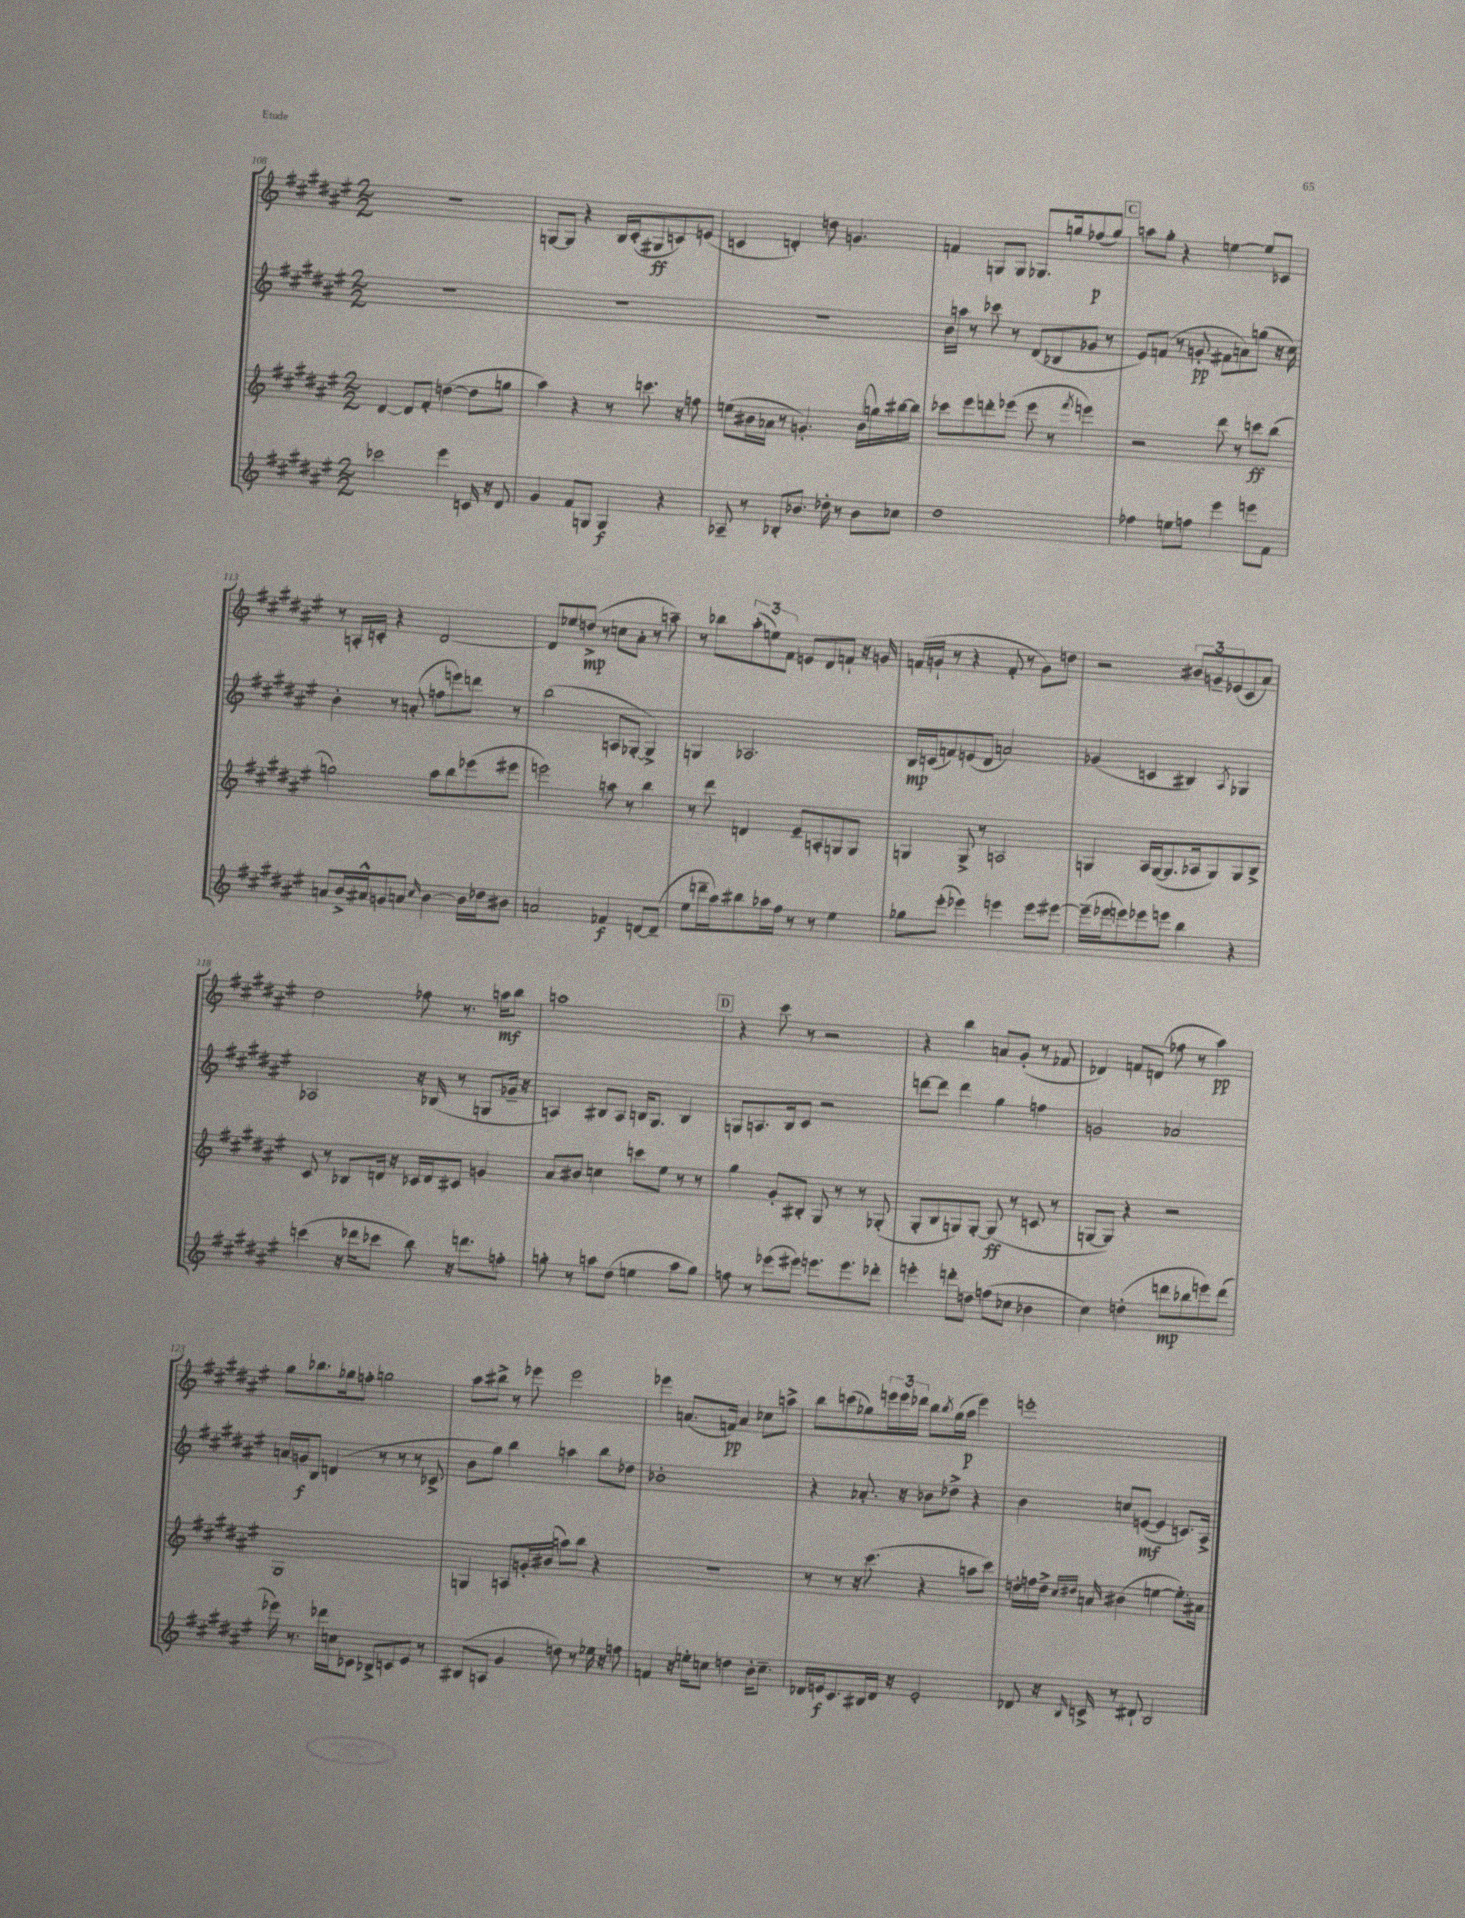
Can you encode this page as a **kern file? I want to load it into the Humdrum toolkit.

**kern	**kern	**kern	**kern
*staff4	*staff3	*staff2	*staff1
*clefG2	*clefG2	*clefG2	*clefG2
*k[f#c#g#d#a#e#]	*k[f#c#g#d#a#e#]	*k[f#c#g#d#a#e#]	*k[f#c#g#d#a#e#]
*M2/2	*M2/2	*M2/2	*M2/2
2ccc-\	[4d#/	1r	1r
.	8d#/]L	.	.
.	8f#'/J	.	.
4eee#\	([4dd\	.	.
16c/	8dd\]L	.	.
16r	.	.	.
8d#/	8gg\J	.	.
=	=	=	=
4g#/	4aa#\)	1r	[8G/L
.	.	.	8G/]J
8f#/L	4r	.	4r
8G/J	.	.	.
4G/	8r	.	16B/LL
.	.	.	(16c#'/J
.	8.ccc\	.	8G#/
4r	.	.	8c/)
.	16r	.	.
.	8ff\	.	(8e/J
=	=	=	=
8A-~/	(8ee\L	1r	4c/
8r	16b#\L	.	.
.	16a-\JJ	.	.
8B-'/L	8r	.	4d'/)
8.b-/J	4.g'/)	.	.
.	.	.	8dd\
16dd-'\	.	.	.
8r	.	.	4.g/
8b-\L	(16b#\LL	.	.
.	16gg\)	.	.
8cc-\J	[16bb#\	.	.
.	16bb#\]JJ	.	.
=	=	=	=
1dd#	8ccc-\L	16b\LL	4f/
.	.	16aa\JJ	.
.	8eee#\	8r	.
.	8ddd'\	8ccc-\	8G/L
.	(8eee-\J	8r	8G/J
.	8eee-\	(8d#/L	8.G-/L
.	8r	8B-/	.
.	.	.	16gg/k
.	8qfff#/	.	.
.	4eee\)	8g-/J	(8ff-/
.	.	8r	8gg/J)
=	=	=	=
4ff-\	2r	8e#/L)	8aa\L
.	.	(8f/J	8gg#'\J
8ee\L	.	8r	4r
8ff\J	.	8g'/	.
4eee#\	8ddd#\	8f#\L	[4ee\
.	8r	8a\)	.
8eee\L	8ccc\L	(8gg\J	8ee/]L
8f#\J	(8bb\J	16r	8c-/J
.	.	16cc#\)	.
=	=	=	=
8a/L	2gg\)	4b'\	8r
16b^/L	.	.	16A'/LL
16a#^^/J	.	.	16c'/JJ
8g/	.	8r	4r
8a/J	.	(8a'/	.
16qqcc#/	.	.	.
[4b\	8aa#\L	8ff\L	[2d#/
.	8bb\	8eee\)	.
16b\]LL	(8eee-\	8ddd\J	.
16dd-\J	.	.	.
8b#\J	8eee#\J	8r	.
=	=	=	=
2a/	2eee\)	(2bb\	8d#/]L
.	.	.	8ee-/
.	.	.	(8dd^/J
.	.	.	8r
4f-/	8aa\	8A/L	8cc\L
.	8r	[8G-'/J	8a#'\J
[8d/L	4bb\	4G-^/])	8r
(8d~/]J	.	.	8aa~\)
=	=	=	=
8ee#\L	8r	4G/	8r
16ddd~\L	8ddd#\	.	8bb-\L
16aa#\J)	.	.	.
8bb#\	4d/	2.A-/	(12aa#'\
.	.	.	12ee\)
16aa-\L	.	.	.
.	.	.	12f#\J
16ff#\JJ	.	.	.
8r	8e#~/L	.	8e/L
8r	8A'/	.	8d#/
4ee#\	8G/	.	8f`/J
.	8G/J	.	16r
.	.	.	16g/
=	=	=	=
8gg-\L	4G/	16B/LL	(16f/LL
.	.	(16c/J	16g`/JJ
(8eee#'\J	.	8f/)	8r
4eee-\)	8G^/	(8e/	4r
.	8r	8d#/J	.
4eee\	2A/	2a/)	8f'/
.	.	.	8r
8eee\L	.	.	8g\L)
[8eee#\J	.	.	8dd\J
=	=	=	=
(16eee#~\]LL	4G/	(4g-/	2r
16eee-\J	.	.	.
8eee\)	.	.	.
8eee-\	16A#/LL	4c/	.
.	([16G/J	.	.
8eee\J	8.G/]	.	.
4bb\	.	4B#/)	12b#/L
.	16A-/k	.	.
.	.	.	12g~/
.	8G/)	.	.
.	.	.	(12e-/
.	.	8qA#/	.
4r	8G/	4G-/	8c#/
.	8B^/J	.	8a#/J)
=	=	=	=
(4ccc\	8c#/	2A-/	2dd#\
.	8r	.	.
16r	8B-/L	.	.
16ddd-\LK	.	.	.
8ccc-\J	16d/Jk	.	.
.	16r	.	.
8bb\)	16c-/LL	16r	8ff-\
.	16d/J	(16B-/	.
16r	8c#/J	8r	8.r
8.ddd\L	.	.	.
.	4g/	8G/L	.
.	.	.	16aa\LK
8ff'\J	.	16g-~/Jk	8bb\J
.	.	16r	.
=	=	=	=
8gg'\	8a#/L	4A/)	1aa
8r	8b#/J	.	.
8aa\L	4cc\	8B#/L	.
(8dd#\J	.	8A/J	.
4ee\	8ccc\L	16B/LK	.
.	.	8.G#/J	.
.	8ee#\J	.	.
8aa\L	8r	4B/	.
8gg\J)	8r	.	.
=	=	=	=
8ff\	4gg#\	8G/L	4r
8r	.	8.A/	.
(8eee-\L	8g#'/L	.	8ccc#\
.	.	16B/k	.
8eee#\J)	8B#'/J	8c#/J	8r
8.eee\L	8G#/	2r	2r
.	8r	.	.
8.eee\	.	.	.
.	8r	.	.
8ddd-'\J	(8G-'/	.	.
=	=	=	=
4eee'\	8G#'/L	[8ddd\L	4r
.	8B/	8ddd\]J	.
8ddd'\L	8G/)	4ddd\	4bb\
8dd\J	[8G'/J	.	.
(8ff\L	(8G/]	4gg#\	8a/L
8cc-\J	8r	.	(8g#'/J
4b-\	8c/	4ff\	8r
.	8r	.	8f-/
=	=	=	=
4cc#\)	[8G/L	2g/	4d-/)
.	8G/]J)	.	.
(4dd'\	4r	.	8f/L
.	.	.	(8d/J
8ddd\L	2r	2a-/	8ff-\
8bb-\	.	.	8r
8eee\)	.	.	4aa#\)
(8ddd\J	.	.	.
=	=	=	=
16eee-\)	1G#	16a/LL	8gg#\L
8.r	.	16g/J	.
.	.	8B/J	8.bb-\
16ddd-\LL	.	(4d/	.
16cc\J	.	.	16gg-\k
8c-\J	.	.	8ff'\J
8B-^/L	.	8r	2gg\
8c/	.	8r	.
8e#/J	.	8r	.
8r	.	8c-^/	.
=	=	=	=
(8B#/L	4G/	8b\L	8aa#\L
8A/J	.	8gg#\J)	8bb#^\J
4g#/	8A/L	4bb\	8r
.	16g'/L	.	8eee-\
.	(16b#/JJ	.	.
8dd\)	8aa\L)	4aa\	2eee-\
8r	8bb\J	.	.
16ee-\	4r	8bb\L	.
16r	.	.	.
8ff\	.	8dd-\J	.
=	=	=	=
4f/	1r	1b-'	4eee-\
16r	.	.	(8.a/L
16ee'\LK	.	.	.
8cc\J	.	.	.
.	.	.	16f/Jk)
4dd\	.	.	4a/
16b'\LK	.	.	8cc-\L
8.cc~\J	.	.	.
.	.	.	8aa^\J
=	=	=	=
16d-/LL	8r	4r	8bb\L
16e/J	.	.	.
8.c#/	8r	.	(8ccc\
.	16r	8.a-'/	8gg-\)
16B#/L	(8.ccc#\	.	.
16d-/JJ	.	.	24eee\L
.	.	.	24eee\
16r	.	16r	.
.	.	.	24ddd-\JJ
2e'/	4r	8b-\L	8bb\L
.	.	.	8qbb/
.	.	8dd-^\J	(16gg-\L
.	.	.	16aa#\JJ
.	8aa\L	4r	4eee\)
.	8ccc#\J)	.	.
=	=	=	=
8d-/	16dd'\LL	4b\	1eee'
.	16ff\	.	.
16r	16dd^\JJ	.	.
.	16qqcc#/LL	.	.
16qqB/	16qqdd#/JJ	.	.
16c^/	16a/	.	.
8r	(4b#\	8cc/L	.
8d#`/	.	([8e/J	.
2B/	[4ee\	4e/]	.
.	8.ee'\]L)	8.c/L)	.
.	16a#\Jk	16A#^/Jk	.
==	==	==	==
*-	*-	*-	*-
